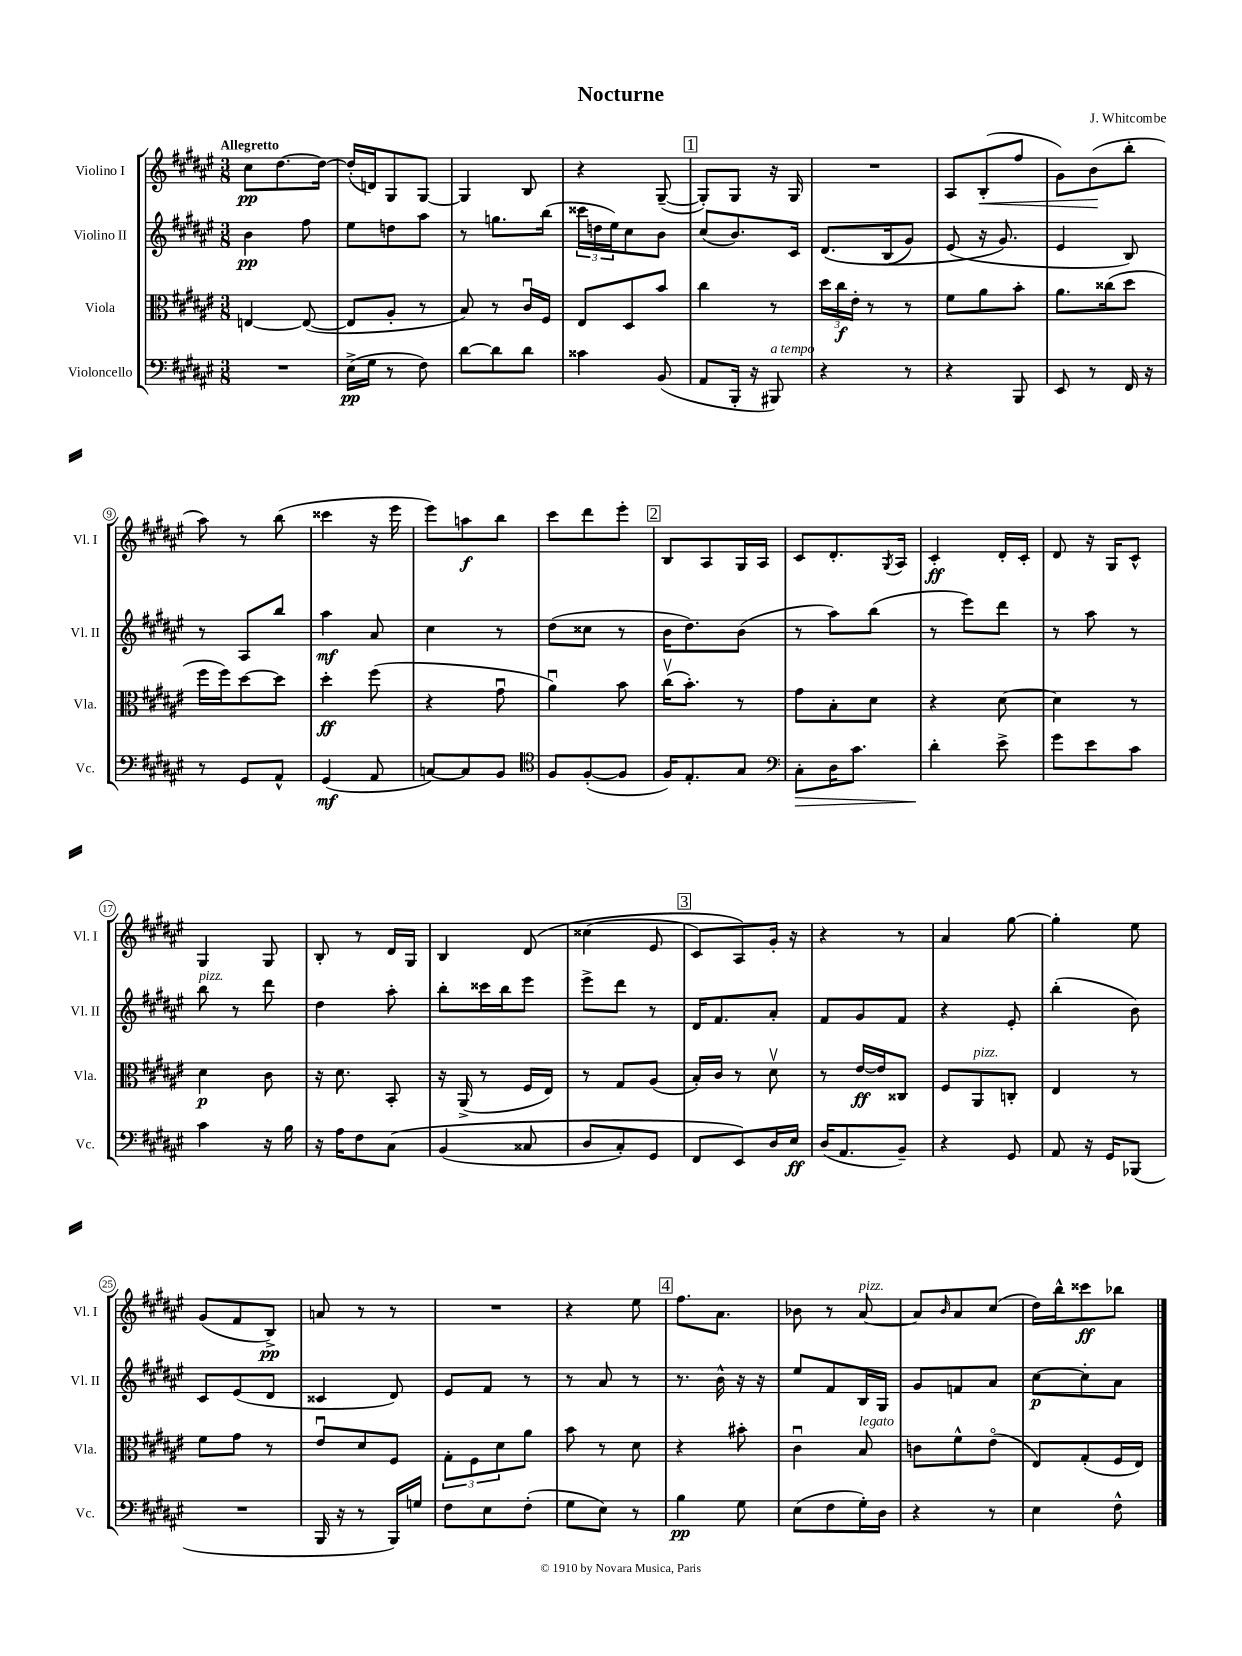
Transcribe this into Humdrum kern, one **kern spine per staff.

**kern	**kern	**kern	**kern
*staff4	*staff3	*staff2	*staff1
*clefF4	*clefC3	*clefG2	*clefG2
*k[f#c#g#d#a#e#]	*k[f#c#g#d#a#e#]	*k[f#c#g#d#a#e#]	*k[f#c#g#d#a#e#]
*M3/8	*M3/8	*M3/8	*M3/8
4.r	[4E	4b	8cc#
.	.	.	[8.dd#
.	(8E_	8ff#	.
.	.	.	16dd#_
=	=	=	=
(16E#^	8E]	8ee#	(16dd#']
16G#	.	.	16d)
8r	8A#'	8dd	8G#
8F#)	8r	8aa#	[8G#
=	=	=	=
[8d#	8B)	8r	4G#]
8d#]	8r	8.gg	.
8d#	16c#u	.	8B
.	16F#	(16bb	.
=	=	=	=
4c##	8E#	24ccc##	4r
.	.	24dd	.
.	.	24ee#)	.
.	8D#	8cc#	.
(8BB	8b	8b	([8G#~
=	=	=	=
8AA#	4cc#	(8cc#	8G#'])
16BBB'	.	8.b)	8G#
16r	.	.	.
8BBB#)	8r	.	16r
.	.	16c#	16G#
=	=	=	=
4r	24dd#	&(8.d#	4.r
.	24cc#	.	.
.	24e#'	.	.
.	8r	.	.
.	.	(16B	.
8r	8r	8g#)	.
=	=	=	=
4r	8f#	(8e#	8A#
.	8a#	16r	(8B'
.	.	8.g#&)	.
8BBB	8b'	.	8ff#
=	=	=	=
8EE#	8.a#	4e#	8g#)
8r	.	.	(8b
.	(16cc##	.	.
16FF#	8dd#	8B)	8bb'
16r	.	.	.
=	=	=	=
8r	16ff#	8r	8aa#)
.	16ff#)	.	.
8GG#	[8dd#	8A#	8r
8AA#^^	8dd#]	8bb	(8bb
=	=	=	=
(4GG#	4dd#'	4aa#	4ccc##
8AA#	(8ff#	8a#	16r
.	.	.	16eee#
=	=	=	=
[8C)	4r	4cc#	8eee#)
8C]	.	.	8aa
8BB	8g#u	8r	8bb
=	=	=	=
*clefC4	*	*	*
8F#	4a#u)	(8dd#	8ccc#
([8F#'	.	8cc##	8ddd#
8F#]	8b	8r	8eee#'
=	=	=	=
16F#)	(16cc#v	16b	8B
8.E#'	8.b')	8.dd#)	.
.	.	.	8A#
8G#	8r	(8b	16G#
.	.	.	16A#
=	=	=	=
*clefF4	*	*	*
8C#'	8g#	8r	8c#
16D#	8B'	8aa#)	8.d#'
8.c#	.	.	.
.	8d#	(8bb	.
.	.	.	8qG#
.	.	.	16A#
=	=	=	=
4d#'	4r	8r	4c#'
.	.	8eee#)	.
8e#^	[8d#	8ddd#	16d#'
.	.	.	16c#'
=	=	=	=
8g#	4d#]	8r	8d#
8e#	.	8aa#	16r
.	.	.	16G#
8c#	8r	8r	8c#^^
=	=	=	=
4c#	4d#	8bb	4G#
.	.	8r	.
16r	8c#	8ddd#	8G#
16B	.	.	.
=	=	=	=
16r	16r	4dd#	8B'
16A#	8.d#	.	.
8F#	.	.	8r
&(8C#	8BB'	8aa#'	16d#
.	.	.	16G#
=	=	=	=
(4BB	16r	8bb'	4B
.	(16AA#^	.	.
.	8r	16ccc##	.
.	.	16bb	.
8C##	16F#	8eee#	&(8d#
.	16E#)	.	.
=	=	=	=
8D#	8r	8eee#^	(4cc##
8C#')	8G#	8ddd#	.
8GG#	(8A#	8r	8e#
=	=	=	=
8FF#	16B')	16d#	8c#)
.	16c#	8.f#	.
8EE#&)	8r	.	8A#&)
16D#	8d#v	8a#'	16g#'
16E#	.	.	16r
=	=	=	=
(16D#	8r	8f#	4r
8.AA#	.	.	.
.	[16e#	8g#	.
.	16e#]	.	.
8BB~)	8C##	8f#	8r
=	=	=	=
4r	8F#	4r	4a#
.	8AA#	.	.
8GG#	8C'	8e#'	[8gg#
=	=	=	=
8AA#	4E#	(4bb'	4gg#']
16r	.	.	.
16GG#	.	.	.
(8BBB-	8r	8b)	8ee#
=	=	=	=
4.r	8f#	8c#	(8g#
.	8g#	(8e#	8f#
.	8r	8d#	8B^)
=	=	=	=
16BBB	8e#u	4c##	8a
16r	.	.	.
8r	8d#	.	8r
16BBB)	8F#	8d#)	8r
16G	.	.	.
=	=	=	=
8F#	12G#'	8e#	4.r
.	12F#	.	.
8E#	.	8f#	.
.	12d#	.	.
(8F#'	8a#	8r	.
=	=	=	=
8G#	8b	8r	4r
8E#)	8r	8a#	.
8r	8d#	8r	8ee#
=	=	=	=
4B	4r	8.r	8.ff#
.	.	16b^^	8.a#
8G#	8b#'	16r	.
.	.	16r	.
=	=	=	=
(8E#	4c#u	8ee#	8b-
8F#	.	8f#	8r
16G#')	8B	16B	[8a#
16D#	.	16G#	.
=	=	=	=
4r	8c	8g#	8a#]
.	.	.	16qqb
.	8f#^^	8f	8a#
8r	(8e#o	8a#	(8cc#
=	=	=	=
4E#	8E#)	[8cc#	16dd#)
.	.	.	16bb^^
.	(8G#'	8cc#']	8ccc##
8F#^^	16F#	8a#	8bb-
.	16E#)	.	.
==	==	==	==
*-	*-	*-	*-
